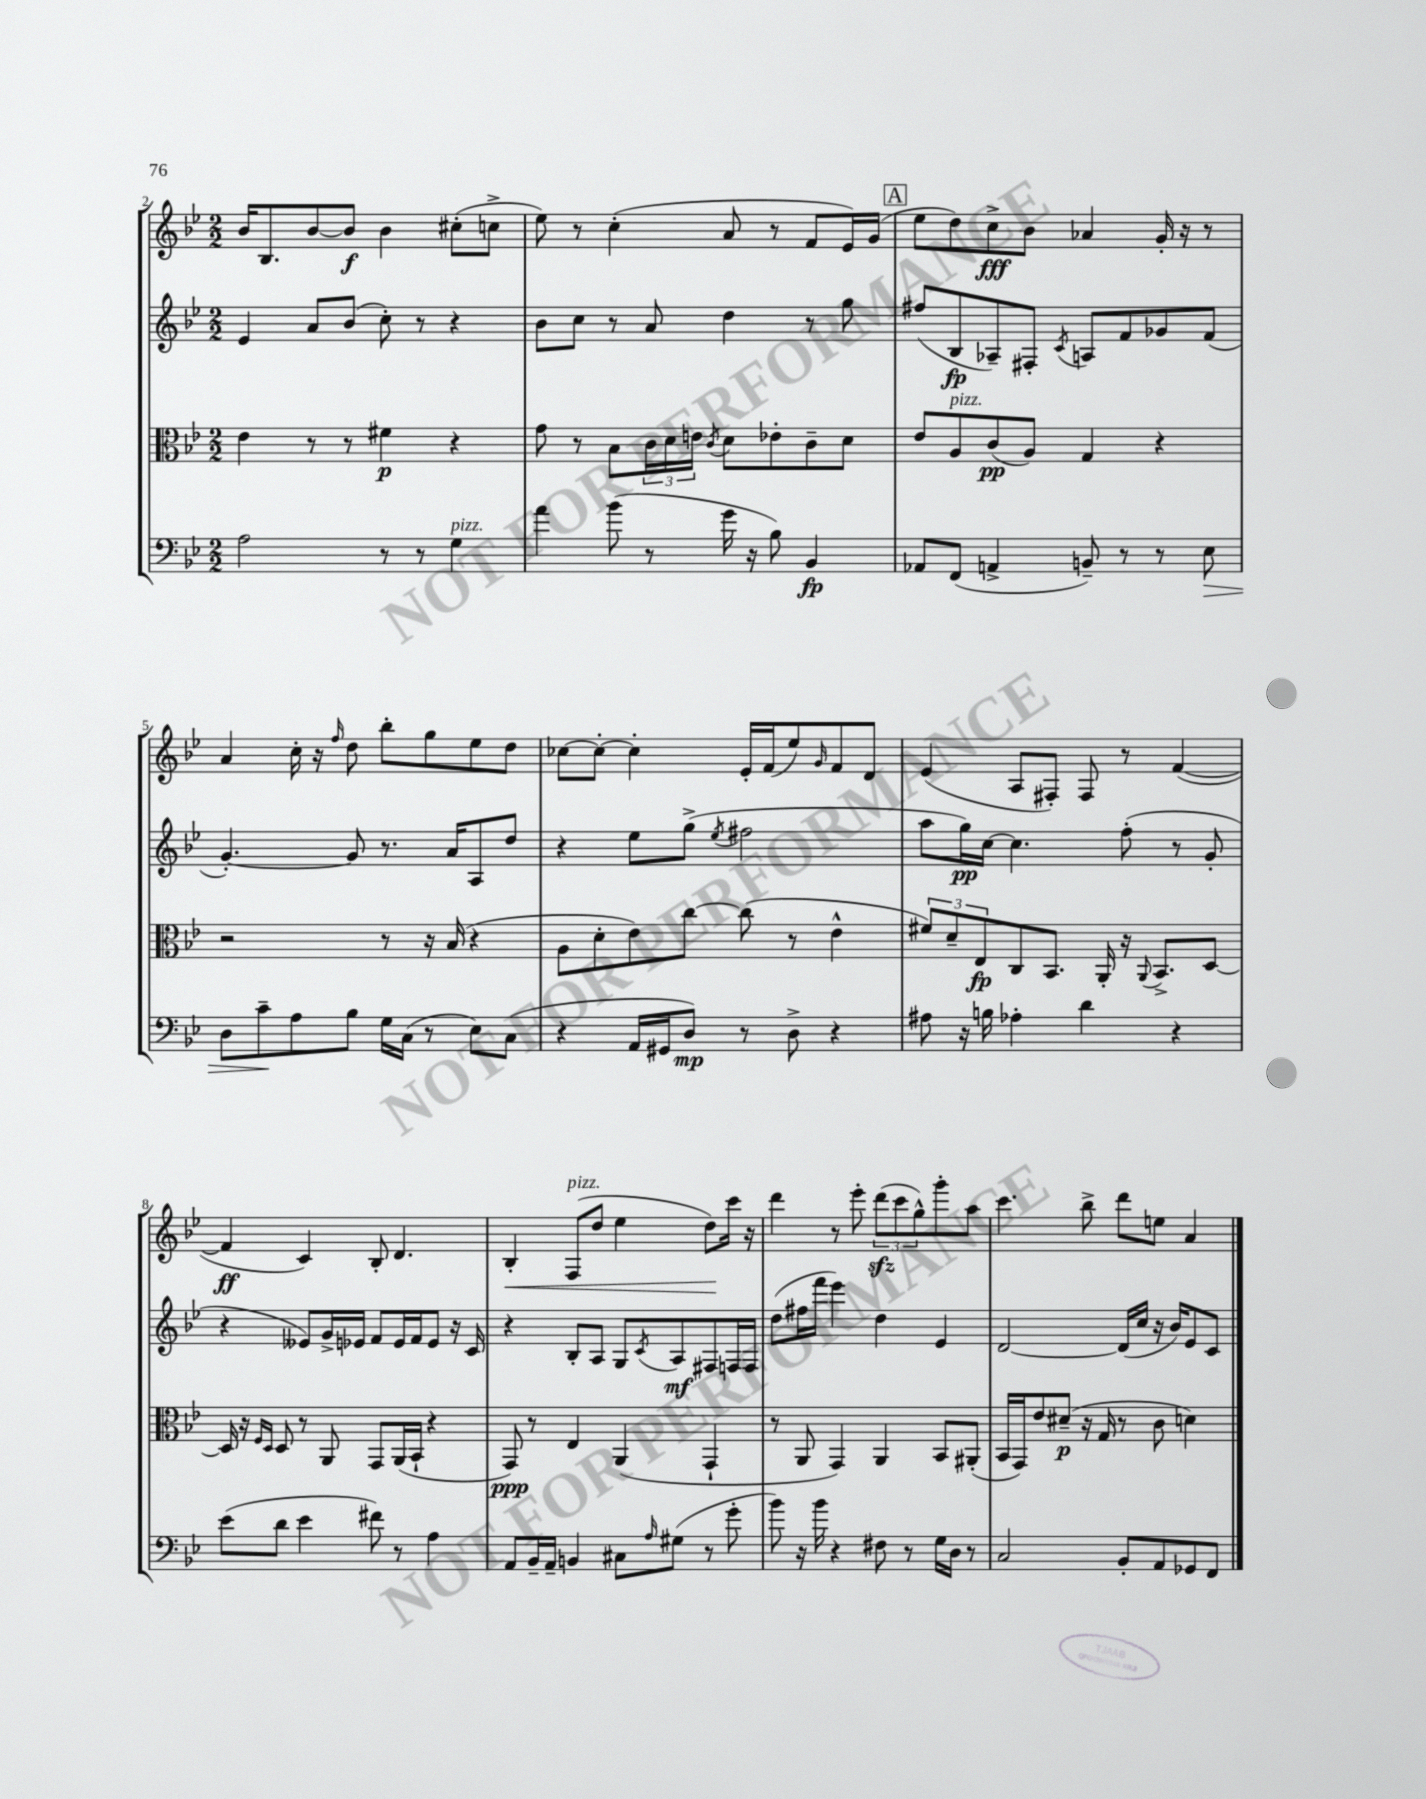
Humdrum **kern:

**kern	**kern	**kern	**kern
*staff4	*staff3	*staff2	*staff1
*clefF4	*clefC3	*clefG2	*clefG2
*k[b-e-]	*k[b-e-]	*k[b-e-]	*k[b-e-]
*M2/2	*M2/2	*M2/2	*M2/2
2A	4e-	4e-	16b-
.	.	.	8.B-
.	8r	8a	[8b-
.	8r	(8b-	8b-]
8r	4f#	8cc')	4b-
8r	.	8r	.
4G	4r	4r	(8cc#'
.	.	.	8cc^
=	=	=	=
4a	8g	8b-	8ee-)
.	8r	8cc	8r
(8b-	8B-	8r	(4cc'
8r	24c	8a	.
.	24d	.	.
.	24e	.	.
.	8qc	.	.
16g	8d	4dd	8a
16r	.	.	.
8B-)	8e-'	.	8r
4BB-	8c~	8r	8f
.	8d	8gg	16e-)
.	.	.	(16g
=	=	=	=
8AA-	8e-	(8ff#	8ee-
(8FF	8A	8B-	8dd)
4AA^	(8c	8A-~)	8cc^
.	8A)	8F#'	8b-
.	.	8qc	.
8BB~)	4G	8A	4a-
8r	.	8f	.
8r	4r	8g-	16g'
.	.	.	16r
8E-	.	(8f	8r
=	=	=	=
8D	2r	[4.g')	4a
8c~	.	.	.
8A	.	.	16cc'
.	.	.	16r
.	.	.	16qqff
8B-	.	8g]	8dd
16G	8r	8.r	8bb-'
(16C	.	.	.
8r	16r	.	8gg
.	(16B-	16a	.
8E-)	4r	8A	8ee-
(8C	.	8dd	8dd
=	=	=	=
4r	8A	4r	[8cc-
.	8d'	.	8cc-'_
16AA	8e-)	8ee-	4cc-']
16GG#	.	.	.
8D)	[8cc	(8gg^	.
.	.	8qee-	.
8r	(8cc]	2ff#	16e-'
.	.	.	(16f
8D^	8r	.	8ee-)
.	.	.	16qqg
4r	4e-^^	.	8f
.	.	.	8d
=	=	=	=
8A#	12f#)	8aa	(4e-
.	12d~	.	.
16r	.	16gg)	.
.	12E-	.	.
16B	.	[16cc	.
4A-'	8C	4.cc]	8A
.	8.BB-	.	8F#')
4d	.	.	8F#
.	16AA'	.	.
.	16r	(8ff'	8r
.	8qqAA	.	.
.	8.BB-^	.	.
4r	.	8r	([4f
.	[8D	8g'	.
=	=	=	=
(8e-	16D]	4r	4f]
.	16r	.	.
.	16qqF	.	.
.	16qqD	.	.
8d	8D	.	.
4e-	8r	8e--)	4c)
.	8AA	16g^	.
.	.	16e-	.
8f#)	8GG	8f	8B-'
8r	(16AA	16e-	4.d
.	16BB-`	16f	.
4A	4r	8e-	.
.	.	16r	.
.	.	16c	.
=	=	=	=
8AA	8GG)	4r	4B-'
16BB-~	8r	.	.
16AA~	.	.	.
4BB	4E-	8B-'	(8F
.	.	8A	8dd
8C#	(4AA	8G	4ee-
16qqA	.	8qc	.
(8G#	.	8A	.
8r	4GG`	8F#	8dd)
8g'	.	16F	16ccc
.	.	16F	16r
=	=	=	=
8b-)	8r	(8dd	4ddd
16r	8AA	16ff#	.
16b-	.	16fff	.
4r	4GG)	4eee-)	8r
.	.	.	8eee-'
8F#	4AA	4dd	(12ddd
.	.	.	12ccc
8r	.	.	.
.	.	.	12gg^^)
16G	8BB-	4e-	8ggg'
16D	.	.	.
8r	(8AA#'	.	8aa
=	=	=	=
2C	16BB-	[2d	4.ccc
.	16GG)	.	.
.	8e-	.	.
.	(8d#~	.	.
.	16r	.	8bb-^
.	16G	.	.
8BB-'	8r	(16d]	8ddd
.	.	16cc	.
8AA	8c	16r	8ee
.	.	16b-)	.
8GG-	4d)	8e-	4a
8FF	.	8c	.
==	==	==	==
*-	*-	*-	*-
